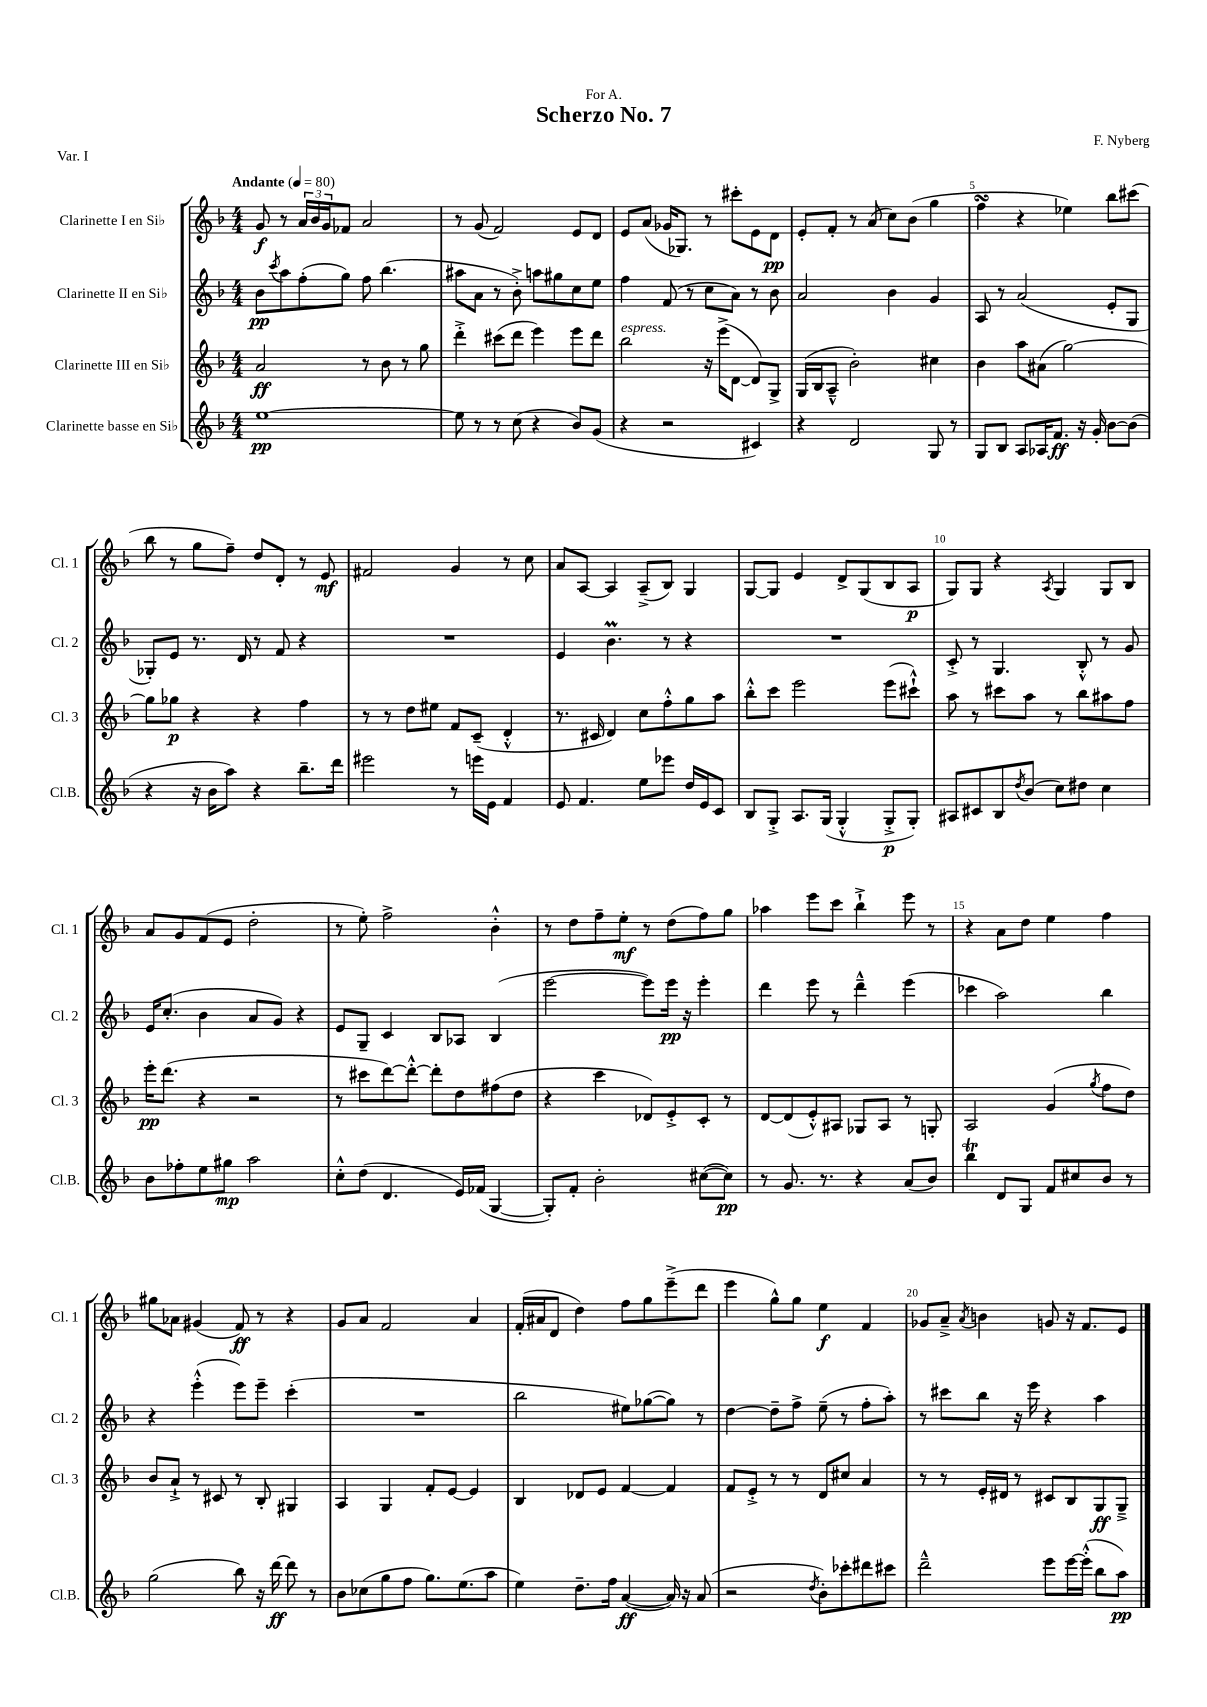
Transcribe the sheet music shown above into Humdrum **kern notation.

**kern	**dynam	**kern	**dynam	**kern	**dynam	**kern	**dynam
*part4	*part4	*part3	*part3	*part2	*part2	*part1	*part1
*staff4	*staff4	*staff3	*staff3	*staff2	*staff2	*staff1	*staff1
*I"Clarinette basse en Si♭	*	*I"Clarinette III en Si♭	*	*I"Clarinette II en Si♭	*	*I"Clarinette I en Si♭	*
*I'Cl.B.	*	*I'Cl. 3	*	*I'Cl. 2	*	*I'Cl. 1	*
*clefG2	*	*clefG2	*	*clefG2	*	*clefG2	*
*k[b-]	*	*k[b-]	*	*k[b-]	*	*k[b-]	*
*M4/4	*	*M4/4	*	*M4/4	*	*M4/4	*
*MM80	*	*MM80	*	*MM80	*	*MM80	*
=1	=1	=1	=1	=1	=1	=1	=1
!	!	!	!	!	!	!LO:TX:a:B:t=Andante	!
[1ee	pp	2a/	ff	8b-\L	pp	8g/	f
.	.	.	.	8qccc/	.	.	.
.	.	.	.	8aa\	.	8r	.
.	.	.	.	(8ff'\	.	24a/LL	.
.	.	.	.	.	.	24b-/	.
.	.	.	.	.	.	24g/J	.
.	.	.	.	8gg\J)	.	8f-X/J	.
.	.	8r	.	8ff\	.	2a/	.
.	.	8b-\	.	(4.bb-\	.	.	.
.	.	8r	.	.	.	.	.
.	.	8gg\	.	.	.	.	.
=2	=2	=2	=2	=2	=2	=2	=2
8ee\]	.	4ddd'^\	.	8aa#X\L	.	8r	.
8r	.	.	.	8a\J	.	(8g/	.
8r	.	(8ccc#X\L	.	8r	.	2f/)	.
(8cc\	.	8ddd\J	.	8b-'^\)	.	.	.
4r	.	4eee\)	.	8aan\L	.	.	.
.	.	.	.	8gg#X\	.	.	.
8b-/L)	.	8eee\L	.	8cc\	.	8e/L	.
(8g/J	.	8ddd\J	.	8ee\J	.	8d/J	.
=3	=3	=3	=3	=3	=3	=3	=3
!	!	!LO:TX:a:i:t=espress.	!	!	!	!	!
4r	.	2bb-\	.	4ff\	.	8e/L	.
.	.	.	.	.	.	(8a/J	.
2r	.	.	.	(8f/	.	16g-X/KL	.
.	.	.	.	.	.	8.G-X/J)	.
.	.	.	.	8r	.	.	.
.	.	16r	.	8cc\L	.	8r	.
.	.	(16eee^\KL	.	.	.	.	.
.	.	[8d\J	.	8a\J)	.	8ccc#X'\L	.
4c#X/)	.	8d/L])	.	8r	.	8e\	.
.	.	8G^/J	.	8b-\	.	8d\J	pp
=4	=4	=4	=4	=4	=4	=4	=4
4r	.	(16G/LL	.	2a/	.	8e'/L	.
.	.	16B-/J	.	.	.	.	.
.	.	8A~^^/J	.	.	.	8f'/J	.
2d/	.	2b-'\)	.	.	.	8r	.
.	.	.	.	.	.	(8a/	.
.	.	.	.	4b-\	.	8cc\L)	.
.	.	.	.	.	.	(8b-\J	.
8G/	.	4cc#X\	.	4g/	.	4gg\	.
8r	.	.	.	.	.	.	.
=5	=5	=5	=5	=5	=5	=5	=5
8G/L	.	4b-\	.	8A/	.	4ffsSSs\	.
8B-/J	.	.	.	8r	.	.	.
8A/L	.	8aa\L	.	(2a/	.	4r	.
16A-X/K	.	(8a#X\J	.	.	.	.	.
8.f/J	ff	.	.	.	.	.	.
.	.	[2gg\)	.	.	.	4ee-X\)	.
16r	.	.	.	.	.	.	.
16g'/	.	.	.	.	.	.	.
[8b-\L	.	.	.	8e'/L	.	8bb-\L	.
(8b-\J]	.	.	.	8G/J	.	(8ccc#X\J	.
!!LO:LB:g=z
=6	=6	=6	=6	=6	=6	=6	=6
4r	.	8gg\L]	.	8G-X'/L)	.	8bb-\	.
.	.	8gg-X\J	p	8e/J	.	8r	.
16r	.	4r	.	8.r	.	8gg\L	.
16b-\KL	.	.	.	.	.	.	.
8aa\J)	.	.	.	.	.	8ff~\J)	.
.	.	.	.	16d/	.	.	.
4r	.	4r	.	8r	.	8dd/L	.
.	.	.	.	8f/	.	8d'/J	.
8.bb-~\L	.	4ff\	.	4r	.	8r	.
.	.	.	.	.	.	8e/	mf
16ddd\Jk	.	.	.	.	.	.	.
=7	=7	=7	=7	=7	=7	=7	=7
2eee#X\	.	8r	.	1r	.	2f#X/	.
.	.	8r	.	.	.	.	.
.	.	8dd\L	.	.	.	.	.
.	.	8ee#X\J	.	.	.	.	.
8r	.	8f/L	.	.	.	4g/	.
16eeen\LL	.	(8c~/J	.	.	.	.	.
16e\JJ	.	.	.	.	.	.	.
4f/	.	4d'^^/	.	.	.	8r	.
.	.	.	.	.	.	8cc\	.
=8	=8	=8	=8	=8	=8	=8	=8
8e/	.	8.r	.	4e/	.	8a/L	.
4.f/	.	.	.	.	.	[8A/J	.
.	.	16c#X/	.	.	.	.	.
.	.	4d/)	.	4.b-M\	.	4A/]	.
8ee\L	.	8cc\L	.	.	.	(8A~^/L	.
8eee-X\J	.	8ff'^^\	.	8r	.	8B-/J)	.
16dd/LL	.	8gg\	.	4r	.	4G/	.
16e/J	.	.	.	.	.	.	.
8c/J	.	8aa\J	.	.	.	.	.
=9	=9	=9	=9	=9	=9	=9	=9
8B-/L	.	8bb-'^^\L	.	1r	.	[8G/L	.
8G'^/J	.	8ccc\J	.	.	.	8G/J]	.
8.A/L	.	2eee\	.	.	.	4e/	.
(16G/Jk	.	.	.	.	.	.	.
4G'^^/	.	.	.	.	.	8d^/L	.
.	.	.	.	.	.	(8G/	.
8G'^/L	p	(8eee\L	.	.	.	8B-/	.
8G'/J)	.	8ccc#X`^^\J)	.	.	.	8A/J	p
=10	=10	=10	=10	=10	=10	=10	=10
8A#X/L	.	8aa\	.	8c'^/	.	8G/L)	.
8c#X/	.	8r	.	8r	.	8G/J	.
8B-/	.	8ccc#X\L	.	4.G/	.	4r	.
8qdd/	.	.	.	.	.	.	.
(8b-/J	.	8aa\J	.	.	.	.	.
.	.	.	.	.	.	8qA/	.
8cc\L)	.	8r	.	.	.	4G/	.
8dd#X\J	.	8bb-\L	.	8B-'^^/	.	.	.
4cc\	.	8aa#X\	.	8r	.	8G/L	.
.	.	8ff\J	.	8g/	.	8B-/J	.
!!LO:LB:g=z
=11	=11	=11	=11	=11	=11	=11	=11
8b-\L	.	16eee'\KL	pp	16e/KL	.	8a/L	.
.	.	(8.ddd\J	.	(8.cc'/J	.	.	.
8ff-X'\	.	.	.	.	.	8g/	.
8ee\	.	4r	.	4b-\	.	(8f/	.
8gg#X\J	mp	.	.	.	.	8e/J	.
2aa\	.	2r	.	8a/L	.	2dd'\	.
.	.	.	.	8g/J)	.	.	.
.	.	.	.	4r	.	.	.
=12	=12	=12	=12	=12	=12	=12	=12
8cc'^^\L	.	8r	.	8e/L	.	8r	.
(8dd\J	.	8ccc#X\L	.	8G~/J	.	8ee'\)	.
4.d/	.	[8ddd\)	.	4c/	.	2ff^\	.
.	.	8ddd'^^\J_	.	.	.	.	.
.	.	8ddd'\L]	.	8B-/L	.	.	.
16e/LL)	.	8dd\	.	8A-X/J	.	.	.
(16f-X/JJ	.	.	.	.	.	.	.
[4G/	.	(8ff#X\	.	(4B-/	.	4b-'^^\	.
.	.	8dd\J	.	.	.	.	.
=13	=13	=13	=13	=13	=13	=13	=13
8G'/L])	.	4r	.	[2eee\	.	8r	.
8f'/J	.	.	.	.	.	8dd\L	.
2b-'\	.	4ccc\	.	.	.	8ff~\	.
.	.	.	.	.	.	8ee'\J	mf
.	.	8d-X/L)	.	8eee\L])	.	8r	.
.	.	8e'^/	.	16eee\Jk	pp	(8dd\L	.
.	.	.	.	16r	.	.	.
([8cc#X\L	.	8c'/J	.	4eee'\	.	8ff\)	.
8cc#\J])	pp	8r	.	.	.	8gg\J	.
=14	=14	=14	=14	=14	=14	=14	=14
8r	.	[8d/L	.	4ddd\	.	4aa-X\	.
8.g/	.	(8d/]	.	.	.	.	.
.	.	8e'^^/)	.	8eee\	.	8eee\L	.
8.r	.	.	.	.	.	.	.
.	.	8A#X/J	.	8r	.	8ccc\J	.
4r	.	8G-X/L	.	4ddd~^^\	.	4bb-`^\	.
.	.	8A#/J	.	.	.	.	.
(8a/L	.	8r	.	(4eee\	.	8eee\	.
8b-/J)	.	8Gn'/	.	.	.	8r	.
=15	=15	=15	=15	=15	=15	=15	=15
4bb-T\	.	2A/	.	4ccc-X\	.	4r	.
8d/L	.	.	.	2aa\)	.	8a\L	.
8G/J	.	.	.	.	.	8dd\J	.
8f/L	.	(4g/	.	.	.	4ee\	.
8cc#X/	.	.	.	.	.	.	.
.	.	8qgg/	.	.	.	.	.
8b-/J	.	8ff\L	.	4bb-\	.	4ff\	.
8r	.	8dd\J)	.	.	.	.	.
!!LO:LB:g=z
=16	=16	=16	=16	=16	=16	=16	=16
(2gg\	.	8b-/L	.	4r	.	8gg#X\L	.
.	.	8a`^/J	.	.	.	8a-X\J	.
.	.	8r	.	(4eee'^^\	.	(4g#X/	.
.	.	8c#X/	.	.	.	.	.
8bb-\)	.	8r	.	8eee\L)	.	8f/)	ff
16r	.	8B-'/	.	8eee~\J	.	8r	.
[16ddd\	ff	.	.	.	.	.	.
8ddd\]	.	4G#X/	.	(4ccc'\	.	4r	.
8r	.	.	.	.	.	.	.
=17	=17	=17	=17	=17	=17	=17	=17
8b-\L	.	4A/	.	1r	.	8g/L	.
(8cc-X\	.	.	.	.	.	8a/J	.
8gg\	.	4G/	.	.	.	2f/	.
8ff\J	.	.	.	.	.	.	.
8.gg\L)	.	8f'/L	.	.	.	.	.
.	.	[8e/J	.	.	.	.	.
(8.ee\	.	.	.	.	.	.	.
.	.	4e/]	.	.	.	4a/	.
8aa\J	.	.	.	.	.	.	.
=18	=18	=18	=18	=18	=18	=18	=18
4ee\)	.	4B-/	.	2bb-\	.	(16f'/LL	.
.	.	.	.	.	.	16a#X/J	.
.	.	.	.	.	.	8d/J	.
8.dd~\L	.	8d-X/L	.	.	.	4dd\)	.
.	.	8e/J	.	.	.	.	.
16ff\Jk	.	.	.	.	.	.	.
([4a/	ff	[4f/	.	8ee#X\L)	.	8ff\L	.
.	.	.	.	([8gg-X\	.	8gg\	.
16a/])	.	4f/]	.	8gg-\J])	.	(8eee~^\	.
16r	.	.	.	.	.	.	.
(8a/	.	.	.	8r	.	8ddd\J	.
=19	=19	=19	=19	=19	=19	=19	=19
2r	.	8f/L	.	[4dd\	.	4eee\	.
.	.	8e'^/J	.	.	.	.	.
.	.	8r	.	8dd~\L]	.	8gg^^\L)	.
.	.	8r	.	8ff^\J	.	8gg\J	.
8qdd/	.	.	.	.	.	.	.
8b-'\L)	.	8d/L	.	(8ee~\	.	4ee\	f
8ccc-X'\	.	8cc#X/J	.	8r	.	.	.
8ddd#X\	.	4a/	.	8ff'\L	.	4f/	.
8ccc#X\J	.	.	.	8aa'\J)	.	.	.
=20	=20	=20	=20	=20	=20	=20	=20
2ddd~^^\	.	8r	.	8r	.	8g-X/L	.
.	.	8r	.	8ccc#X\L	.	8a~^/J	.
.	.	.	.	.	.	8qa/	.
.	.	16e'/LL	.	8bb-\J	.	4bn\	.
.	.	16d#X/JJ	.	.	.	.	.
.	.	8r	.	16r	.	.	.
.	.	.	.	16eee\	.	.	.
8eee\L	.	8c#X/L	.	4r	.	8gn/	.
[16eee\L	.	8B-/	.	.	.	16r	.
(16eee'^^\JJ]	.	.	.	.	.	8.f/L	.
8bb-\L	.	8G/	ff	4aa\	.	.	.
8aa\J)	pp	8G~^/J	.	.	.	8e/J	.
==	==	==	==	==	==	==	==
*-	*-	*-	*-	*-	*-	*-	*-
